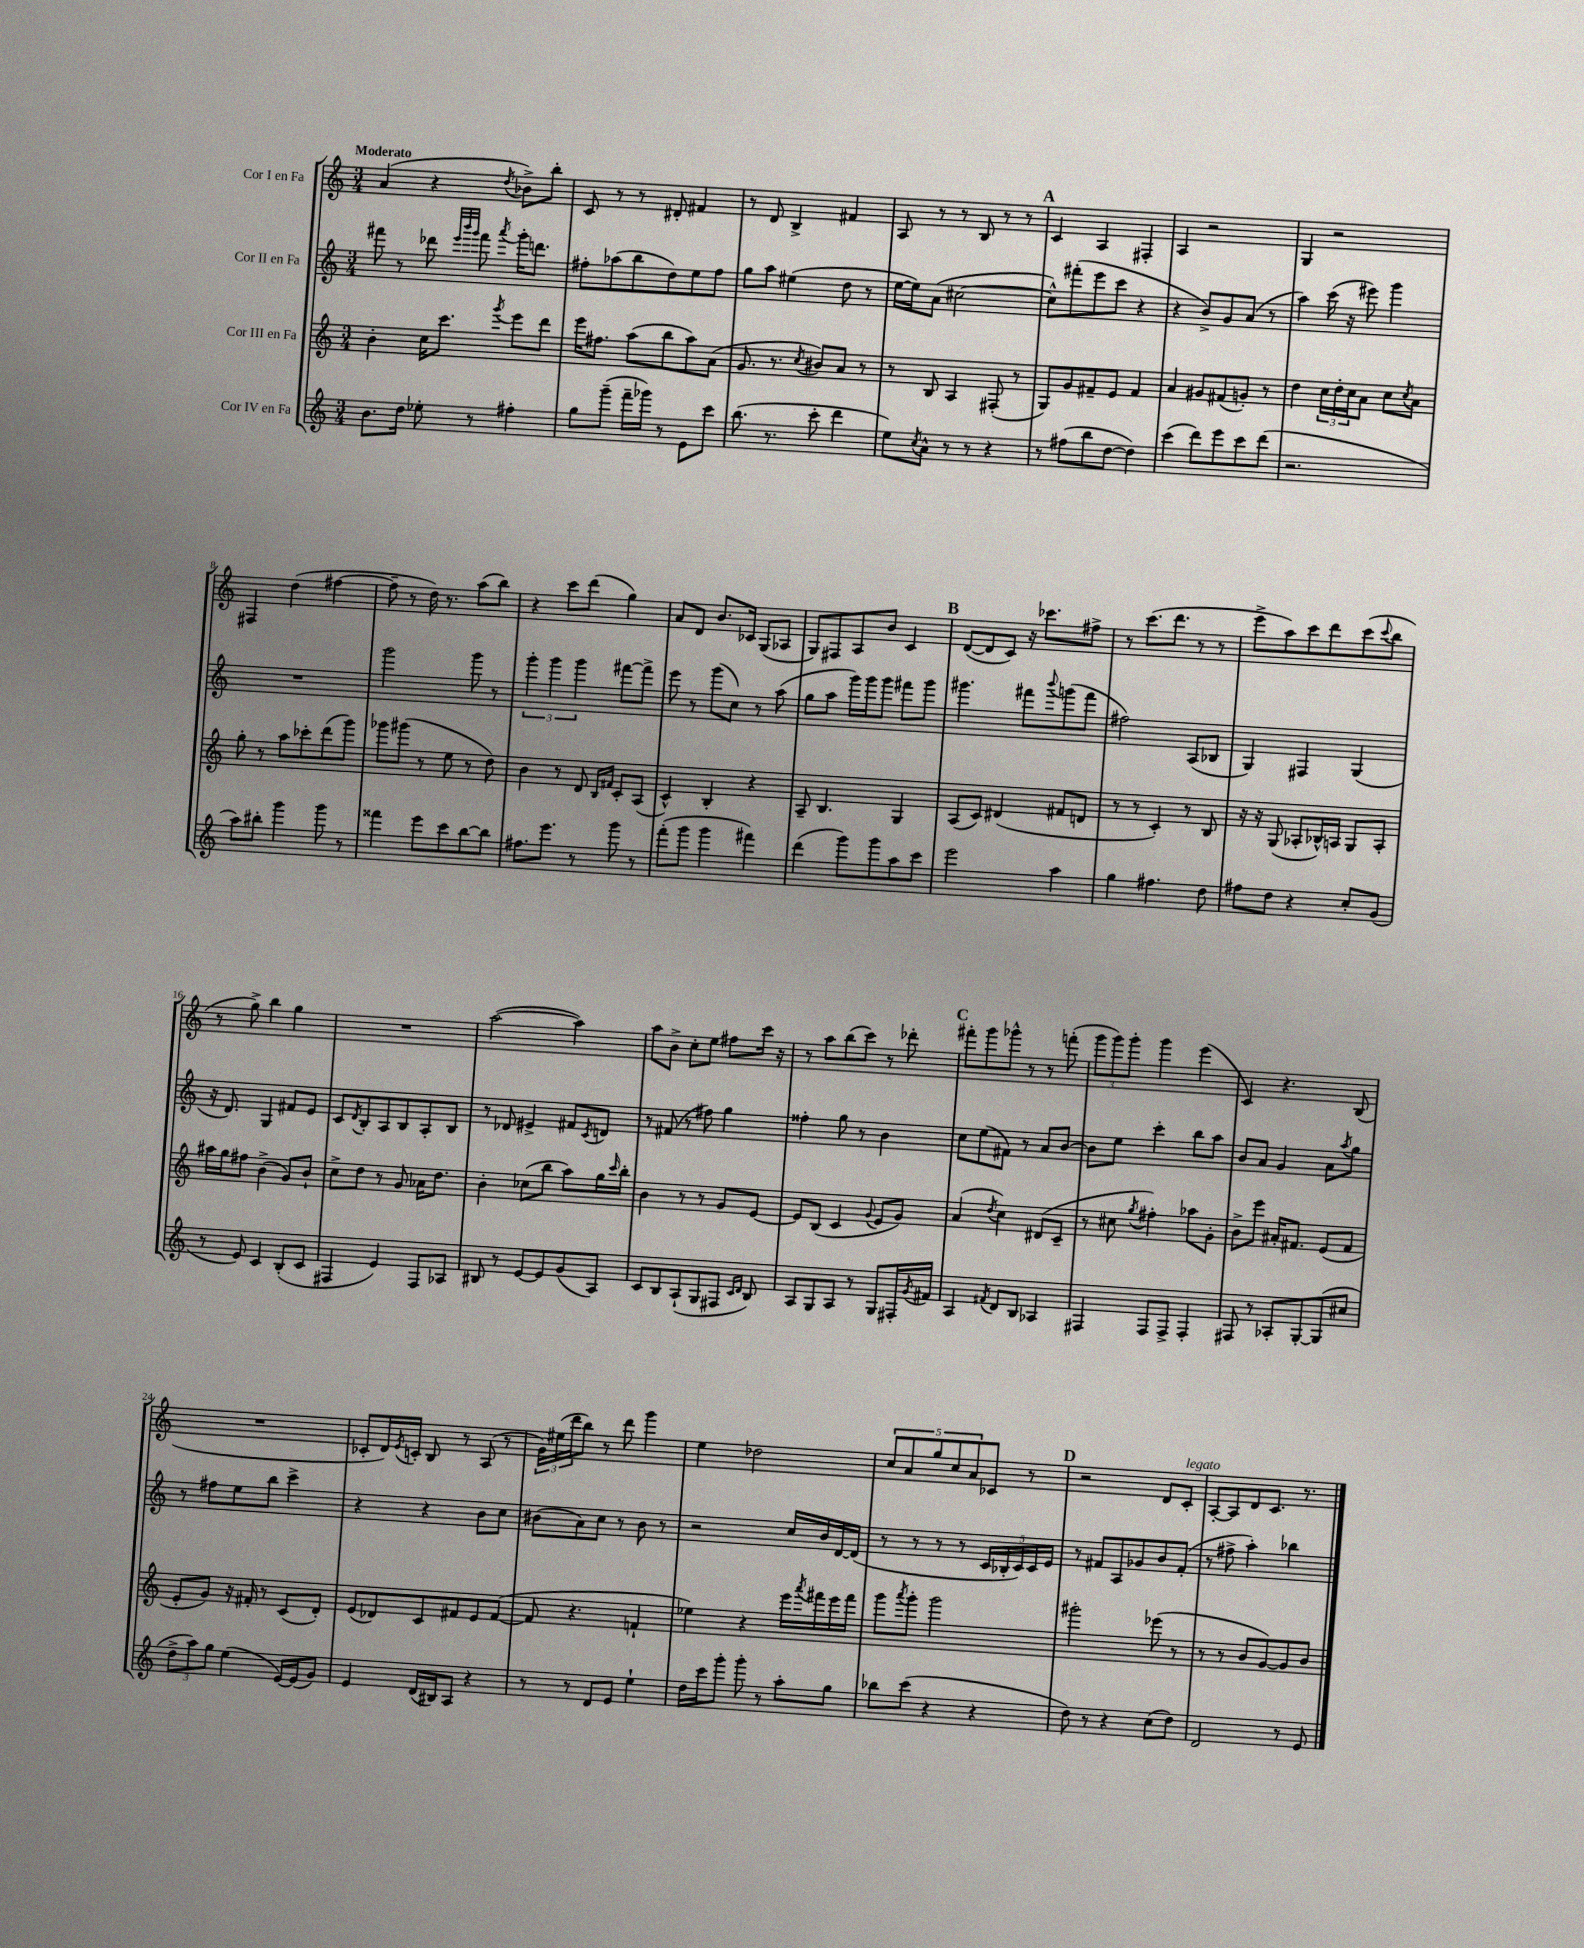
<<
\new StaffGroup <<
\new Staff = "s0" \with { instrumentName = "Cor I en Fa" } {
    \clef treble \key c \major \numericTimeSignature \time 3/4 \tempo "Moderato"
    a'4( r4 \acciaccatura { d''8 } bes'8->) b''8-. |
    c'8 r8 r8 dis'8-. fis'4 |
    r8 d'8 b4-> fis'4 |
    a8 r8 r8 b8 r8 r8 |
    \mark \markup { \bold "A" } c'4 a4 fis4-. |
    a4 r2 |
    g4 r2 |
    fis4 d''4( fis''4~ |
    fis''8-- r8 d''16) r8. a''8( b''8) |
    r4 c'''8 d'''8( g''4) |
    a'8 d'8 b'8. ces'16 g8( aes8 |
    g8) fis8 a8 b'8 c'4 |
    \mark \markup { \bold "B" } d'8~( d'8 c'8) r16 ces'''8. fis''8-> |
    r8 c'''8.( d'''8. r8 r8 |
    e'''8-> a''8) c'''8 d'''8 c'''8( \appoggiatura { c'''8 } b''8 |
    r8 g''8->) b''4 g''4 |
    R2. |
    a''2~( a''4) |
    a''8 b'8-> c''8-. e''8 fis''8 c'''16 r16 |
    r8 a''8 b''8( c'''8) r8 des'''8-. |
    \mark \markup { \bold "C" } fis'''8-. g'''8 ges'''8-^ r8 r8 f'''8-.( |
    \tuplet 3/2 { g'''8 g'''8) g'''8-. } g'''4 e'''4( |
    c'4) r4. b8( |
    R2. |
    ces'8-. d'16) \acciaccatura { e'8 } c'16-. b8 r8 a8( r8 |
    \tuplet 3/2 { g'16) eis''16( d'''16 } b''8) r8 d'''8 g'''4 |
    e''4 des''2 |
    \tuplet 5/4 { c''8 a'8 g''8 c''8 a'8 } ces'8 r8 |
    \mark \markup { \bold "D" } r2 d'8 c'8-.^\markup { \italic "legato" } |
    a8~-. a8 d'8 c'8. r8. \bar "|." |
}
\new Staff = "s1" \with { instrumentName = "Cor II en Fa" } {
    \clef treble \key c \major \numericTimeSignature \time 3/4
    fis'''8 r8 des'''8 \grace { e'''32 b'''32 g'''32 } fis'''8 \acciaccatura { a'''8 } g'''16-. d'''8. |
    fis''8-. aes''8( b''8 d''8) e''8 fis''8 |
    g''8 a''8 eis''4( d''8 r8 |
    e''16~ e''16) a'8( cis''2~ |
    \mark \markup { \bold "A" } cis''8-^) fis'''8-.( e'''8 c'''8 r4 |
    r4 b'8->) g'8 a'8( r8 |
    a''4) c'''16( r16 eis'''8) g'''4 |
    R2. |
    g'''2 g'''8 r8 |
    \tuplet 3/2 { g'''4-. g'''4 g'''4 } fis'''8~ fis'''8-> |
    e'''8 r8 g'''8( c''8) r8 a''8( |
    g''8 a''8 g'''16) g'''16 g'''8 fis'''8 g'''8 |
    \mark \markup { \bold "B" } gis'''4. fis'''8 \appoggiatura { b'''8 } g'''8( fis'''8 |
    fis''2) a8( bes8 |
    g4) fis4 g4( |
    r16 d'8.) g4 fis'8 e'8 |
    c'8 \acciaccatura { d'8 } b8-. a8 b8 a8-. b8 |
    r8 des'8 eis'4-> fis'8 \acciaccatura { c'8 } d'8 |
    r8 fis'8( r8 fis''8) g''4 |
    fisis''4-. g''8 r8 b'4 |
    \mark \markup { \bold "C" } c''8 e''8( fis'8) r8 a'8 b'8~ |
    b'8 e''8 c'''4-. b''8 a''8 |
    b'8 a'8 g'4 a'8 \acciaccatura { a''8 } g''8 |
    r8 fis''8 e''8 b''8 c'''4-> |
    r4 r4 b'8 c''8 |
    bis'8( a'8) c''8 r8 bis'8 r8 |
    r2 c''16 b'16 d'16~ d'16( |
    r8 r8 r8 r8 \tuplet 5/4 { c'16 bes16-. c'16) c'16 e'16 } |
    \mark \markup { \bold "D" } r8 fis'8 a8 ges'8 b'8 fis'8-.( |
    r8 fis''8-> a''4-.) bes''4 \bar "|." |
}
\new Staff = "s2" \with { instrumentName = "Cor III en Fa" } {
    \clef treble \key c \major \numericTimeSignature \time 3/4
    b'4-. c''16 c'''8. \acciaccatura { g'''8 } e'''8 d'''8 |
    e'''16 fis''8. a''8( b''8 a''8) a'8( |
    g'8. r8. \acciaccatura { c''8 } bis'8) a'8 r8 |
    r8 b8 a4 fis8-.( r8 |
    \mark \markup { \bold "A" } g8) g'8 fis'8-- e'8 fis'4 |
    a'4 gis'8 fis'8( g'8-.) r8 |
    d''4 \tuplet 3/2 { c''16 d''16-. c''16 } a'8 c''8 \acciaccatura { c''8 } a'8 |
    g''8-. r8 a''8 ces'''8-. d'''8( g'''8) |
    ges'''8 gis'''8( r8 e''8 r8 d''8) |
    b'4 r8 d'8 \grace { b16 fis'16 } c'8-. a8( |
    c'4-^) b4-. r4 |
    a8-- b4. g4 |
    \mark \markup { \bold "B" } a8( c'8) dis'4( fis'8 d'8 |
    r8 r8 c'4-.) r8 b8 |
    r16 r16 g8( aes8-. bes16-^) a16 g8 a8-. |
    ais''16 g''16 fis''8 b'4->( g'8) b'8-! |
    c''8-> d''8 r8 g'8 aes'16 d''8. |
    b'4-. ces''8( b''8 a''8) g''16 \grace { c'''16 } b''16-. |
    b'4 r8 r8 g'8 e'8~ |
    e'8 b8( c'4 \appoggiatura { g'8 } e'8 g'8) |
    \mark \markup { \bold "C" } a'4( \acciaccatura { d''8 } c''4) dis'8( c'8-- |
    r8 cis''8 \acciaccatura { g''8 } fis''4-.) aes''8 g'8-. |
    b'8-> e'''8 ais'16-. fis'8. e'8( fis'8 |
    e'8-. g'8) r16 fis'16-. r8 c'8( d'8-.) |
    e'8( des'8) c'8 fis'8 e'8 fis'8~( |
    fis'8 r4. f'4-! |
    ees''4) r4 e'''16 \acciaccatura { a'''8 } fis'''16 e'''16 fis'''16 |
    g'''8 \acciaccatura { a'''8 } g'''8-. g'''2 |
    \mark \markup { \bold "D" } gis'''2-. ees'''8( r8 |
    r8 r8 b'8 g'8~) g'8 b'8 \bar "|." |
}
\new Staff = "s3" \with { instrumentName = "Cor IV en Fa" } {
    \clef treble \key c \major \numericTimeSignature \time 3/4
    b'8. d''16 ees''8-. r8 fis''4-. |
    g''8 g'''8--( f'''16-- ges'''16) r8 e'8 c'''8 |
    b''8.( r8. c'''8-. d'''4 |
    e''8) \acciaccatura { c''8 } a'8-^ r8 r8 r4 |
    \mark \markup { \bold "A" } r8 fis''8( b''8 d''8~ d''4) |
    c'''4( d'''8) e'''8 c'''8 d'''8( |
    r2. |
    a''8) bis''8-. g'''4 g'''8 r8 |
    fisis'''4 e'''8 c'''8 b''8~ b''8 |
    fis''8. e'''8. r8 g'''8 r8 |
    f'''8-.( g'''8 g'''4 fis'''4) |
    d'''4( g'''8) g'''8 a''8 c'''8 |
    \mark \markup { \bold "B" } e'''2 a''4 |
    g''4 fis''4. d''8 |
    fis''8 d''8 r4 c''8-. g'8( |
    r8 e'8) c'4 b8-.( c'8 |
    fis4 e'4) fis8 aes8 |
    bis8 r8 e'8~ e'8 g'8( a8) |
    c'8 b8 a8-!( g8 fis8 \grace { c'16 d'16 } b8) |
    a8 g8 a8 r8 g8 fis16-. \acciaccatura { g'8 } fis'16 |
    \mark \markup { \bold "C" } a4 \acciaccatura { fis'8 } d'8 b8 aes4 |
    fis4 fis8 fis8-> fis4-. |
    fis8 r8 aes8-. g8~-. g8( cis''8 |
    \tuplet 3/2 { d''8-> a''8) g''8 } e''4( e'16~) e'16( g'8) |
    e'4 d'16( bis16) a8 r4 |
    r8 r8 d'8 e'8 e''4-! |
    d''16 c'''16 g'''8-. g'''8-. r8 a''8-. g''8 |
    bes''8 c'''8( r4 r4 |
    \mark \markup { \bold "D" } d''8) r8 r4 c''8( d''8) |
    d'2 r8 e'8 \bar "|." |
}
>>
>>
